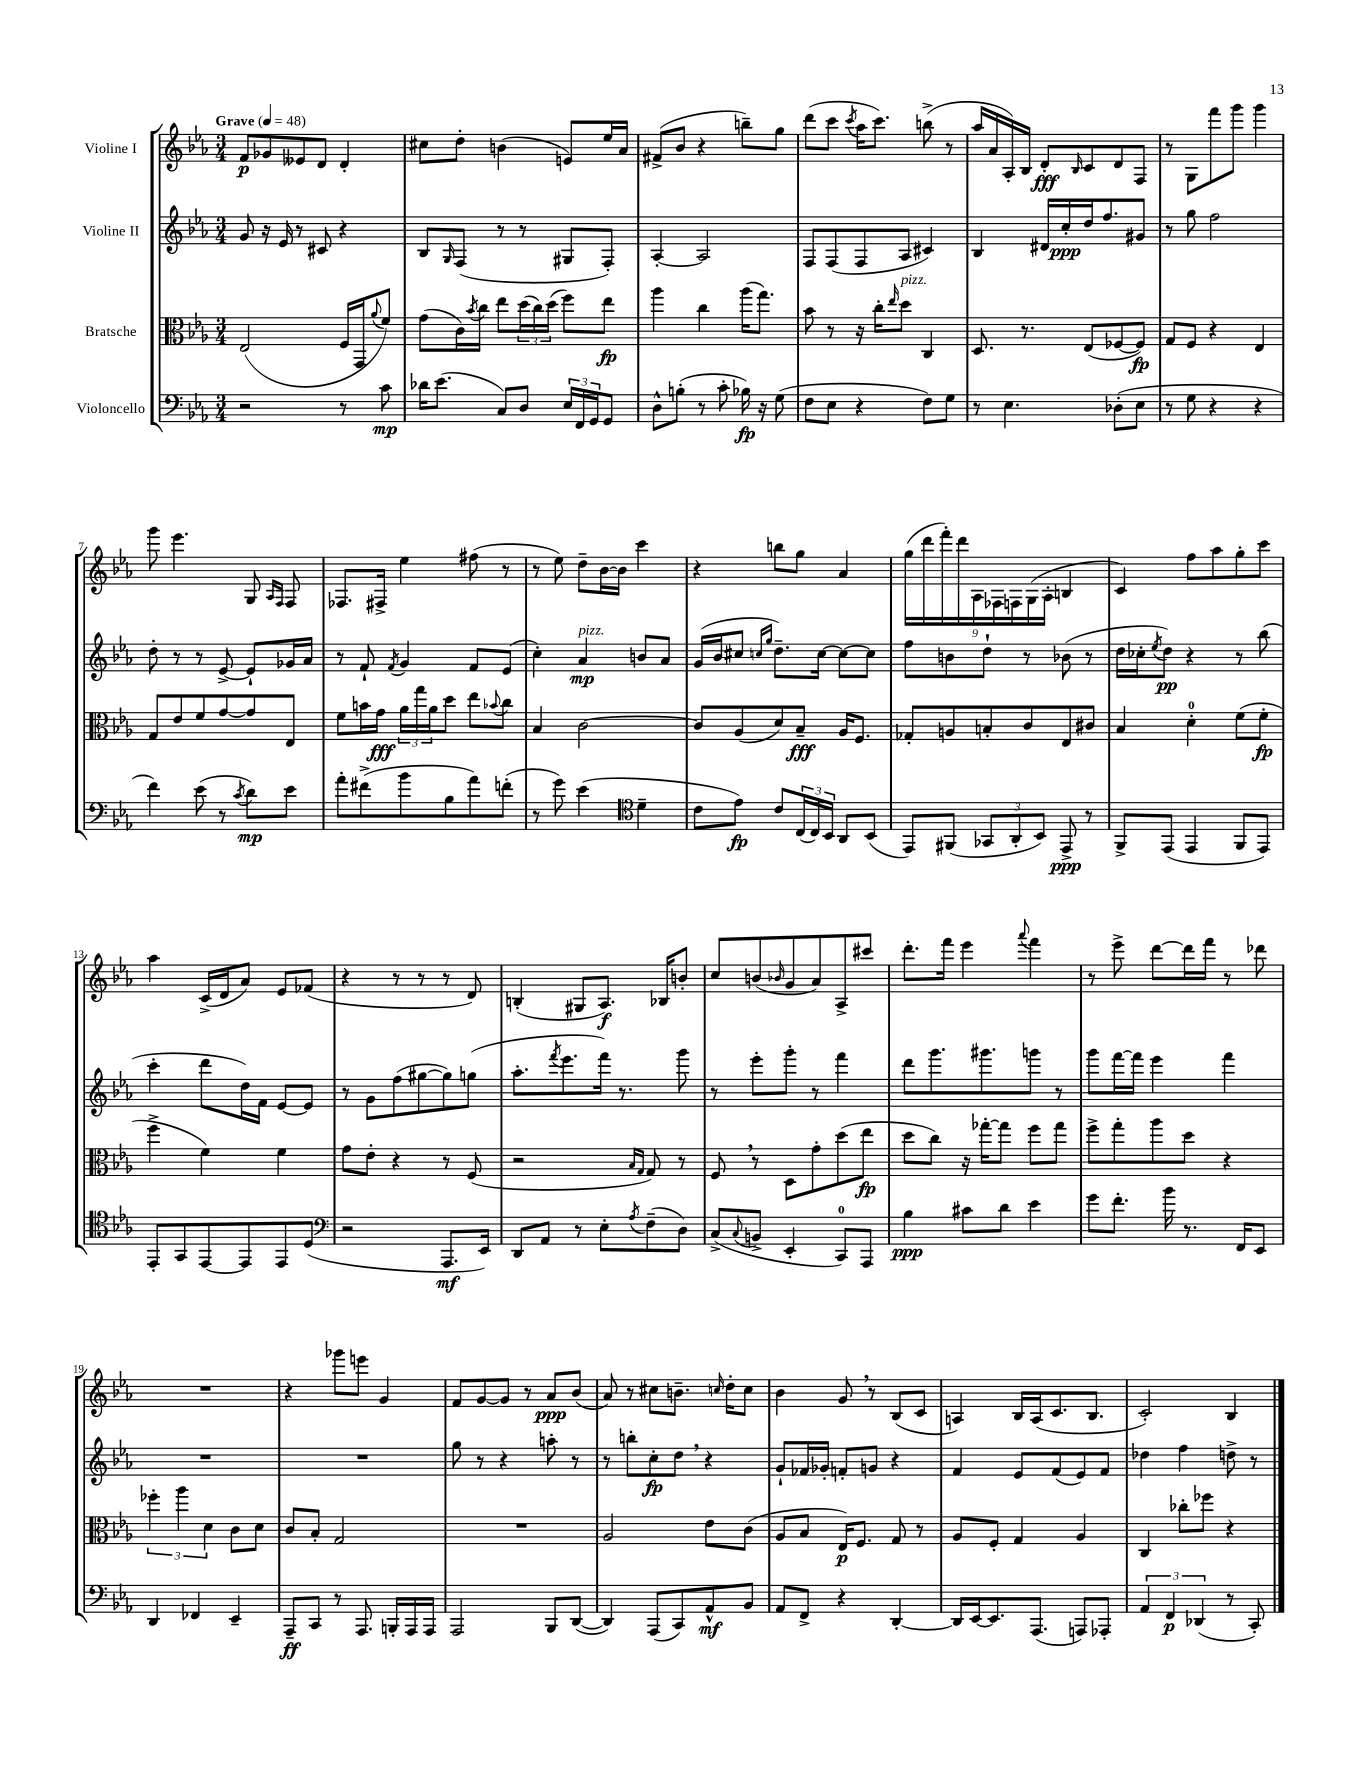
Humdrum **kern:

**kern	**dynam	**kern	**dynam	**kern	**dynam	**kern	**dynam
*part4	*part4	*part3	*part3	*part2	*part2	*part1	*part1
*staff4	*staff4	*staff3	*staff3	*staff2	*staff2	*staff1	*staff1
*I"Violoncello	*	*I"Bratsche	*	*I"Violine II	*	*I"Violine I	*
*clefF4	*	*clefC3	*	*clefG2	*	*clefG2	*
*k[b-e-a-]	*	*k[b-e-a-]	*	*k[b-e-a-]	*	*k[b-e-a-]	*
*M3/4	*	*M3/4	*	*M3/4	*	*M3/4	*
*MM48	*	*MM48	*	*MM48	*	*MM48	*
=1	=1	=1	=1	=1	=1	=1	=1
!	!	!	!	!	!	!LO:TX:a:B:t=Grave	!
2r	.	(2E-/	.	8g/	.	8f/L	p
.	.	.	.	16r	.	8g-X/	.
.	.	.	.	16e-/	.	.	.
.	.	.	.	8r	.	8e--X/	.
.	.	.	.	8c#X/	.	8d/J	.
8r	.	16F/LL	.	4r	.	4d'/	.
.	.	16GG/J	.	.	.	.	.
.	.	8qqa-/	.	.	.	.	.
8c\	mp	8f/J)	.	.	.	.	.
=2	=2	=2	=2	=2	=2	=2	=2
16d-X\KL	.	(8g\L	.	8B-/L	.	8cc#X\L	.
(8.e-\J	.	.	.	.	.	.	.
.	.	.	.	16qqG/	.	.	.
.	.	16c\L)	.	(8F/J	.	8dd'\J	.
.	.	8qb-/	.	.	.	.	.
.	.	16cc\JJ	.	.	.	.	.
8C/L)	.	8ee-\L	.	8r	.	(4bn\	.
8D/J	.	(24dd\L	.	8r	.	.	.
.	.	24cc\)	.	.	.	.	.
.	.	(24dd\JJ	.	.	.	.	.
24E-/LL	.	8ff\L)	.	8G#X/L	.	8en/L)	.
24FF/	.	.	.	.	.	.	.
24GG/J	.	.	.	.	.	.	.
8GG/J	.	8ee-\J	fp	8F'/J)	.	16ee-/L	.
.	.	.	.	.	.	16a-/JJ	.
=3	=3	=3	=3	=3	=3	=3	=3
8D^^\L	.	4aa-\	.	[4A-'/	.	(8f#X^/L	.
(8Bn'\J	.	.	.	.	.	8b-/J	.
8r	.	4cc\	.	2A-/]	.	4r	.
8c'\	.	.	.	.	.	.	.
16B-X\)	fp	(16aa-\KL	.	.	.	8bbn~\L)	.
16r	.	8.gg\J)	.	.	.	.	.
(8G\	.	.	.	.	.	8gg\J	.
=4	=4	=4	=4	=4	=4	=4	=4
8F\L	.	8b-\	.	8F/L	.	(8ddd\L	.
8E-\J	.	8r	.	(8F/	.	8ccc\J	.
.	.	.	.	.	.	8qccc/	.
4r	.	16r	.	8F/	.	16aa-\KL	.
.	.	16cc'\KL	.	.	.	8.ccc\J)	.
.	.	16qqee-/	.	.	.	.	.
!	!	!LO:TX:a:i:t=pizz.	!	!	!	!	!
.	.	8dd\J	.	8A-/J	.	.	.
8F\L)	.	4C/	.	4c#X/)	.	(8bbn^\	.
8G\J	.	.	.	.	.	8r	.
=5	=5	=5	=5	=5	=5	=5	=5
8r	.	8.D/	.	4B-/	.	16aa-/LL	.
.	.	.	.	.	.	16a-/	.
4.E-\	.	.	.	.	.	16A-'/)	.
.	.	8.r	.	.	.	16B-/JJ	.
.	.	.	.	16d#X/LL	.	8d'/L	fff
.	.	.	.	16cc'/	ppp	.	.
.	.	.	.	.	.	16qqB-/	.
.	.	(8E-/L	.	16dd/J	.	8c/	.
.	.	.	.	8.ff/	.	.	.
(8D-X'\L	.	[8F-X/	.	.	.	8d/	.
8E-\J	.	8F-/J])	fp	8g#X/J	.	8F/J	.
=6	=6	=6	=6	=6	=6	=6	=6
8r	.	8G/L	.	8r	.	8r	.
8G\	.	8F/J	.	8gg\	.	8G\L	.
4r	.	4r	.	2ff\	.	8fff\	.
.	.	.	.	.	.	8ggg\J	.
4r	.	4E-/	.	.	.	4ggg\	.
!!LO:LB:g=z
=7	=7	=7	=7	=7	=7	=7	=7
4f\)	.	8G/L	.	8dd'\	.	8ggg\	.
.	.	8e-/	.	8r	.	4.eee-\	.
(8e-\	.	8f/	.	8r	.	.	.
8r	.	[8g/	.	[8e-^/	.	.	.
8qc/	.	.	.	.	.	.	.
8d\L)	mp	8g/]	.	8e-`/L]	.	8G/	.
.	.	.	.	.	.	16qqA-/LL	.
.	.	.	.	.	.	16qqF/JJ	.
8e-\J	.	8E-/J	.	16g-X/L	.	8F/	.
.	.	.	.	16a-/JJ	.	.	.
=8	=8	=8	=8	=8	=8	=8	=8
8a-'\L	.	8f\L	.	8r	.	8.F-X/L	.
(8f#X^\	.	16bn\L	.	8f`/	.	.	.
.	.	16g\JJ	fff	.	.	16F#X^/Jk	.
.	.	.	.	8qf/	.	.	.
8b-\	.	24a-\LL	.	4g/	.	4ee-\	.
.	.	24gg\	.	.	.	.	.
.	.	24a-\J	.	.	.	.	.
8B-\	.	8dd\J	.	.	.	.	.
8a-\)	.	8ee-\L	.	8f/L	.	(8ff#X\	.
.	.	8qqb-X/	.	.	.	.	.
(8fn'\J	.	8cc\J	.	(8e-/J	.	8r	.
=9	=9	=9	=9	=9	=9	=9	=9
8r	.	4B-/	.	4cc'\)	.	8r	.
8g\)	.	.	.	.	.	8ee-\)	.
!	!	!	!	!LO:TX:a:i:t=pizz.	!	!	!
(4e-\	.	[2c\	.	4a-/	mp	8dd~\L	.
.	.	.	.	.	.	[16b-\L	.
.	.	.	.	.	.	16b-\JJ]	.
*clefC4	*	*	*	*	*	*	*
4d~\	.	.	.	8bn/L	.	4ccc\	.
.	.	.	.	8a-/J	.	.	.
=10	=10	=10	=10	=10	=10	=10	=10
8c\L	.	8c/L]	.	(16g/LL	.	4r	.
.	.	.	.	16b-/J	.	.	.
8e-\J)	fp	(8A-/	.	8cc#X/J	.	.	.
.	.	.	.	16qqccn/LL	.	.	.
.	.	.	.	16qqgg/JJ	.	.	.
8c/L	.	8d/)	.	8.dd~\L)	.	8bbn\L	.
(24C/L	.	8B-~/J	fff	.	.	8gg\J	.
24C/)	.	.	.	.	.	.	.
.	.	.	.	[16cc\Jk	.	.	.
24BB-/JJ	.	.	.	.	.	.	.
8AA-/L	.	16A-/KL	.	8cc\L_	.	4a-/	.
.	.	8.F/J	.	.	.	.	.
(8BB-/J	.	.	.	8cc\J]	.	.	.
=11	=11	=11	=11	=11	=11	=11	=11
8EE-/L)	.	8G-X'/L	.	8ff\L	.	(18gg\LL	.
.	.	.	.	.	.	18ddd\	.
.	.	.	.	.	.	18fff'\)	.
(8FF#X/J	.	8An/	.	8bn\	.	.	.
.	.	.	.	.	.	18ddd\	.
.	.	.	.	.	.	18A-\	.
12GG-X/L	.	8Bn'/	.	8dd`\J	.	.	.
.	.	.	.	.	.	18F-X\	.
12AA-'/	.	.	.	.	.	18Fn\	.
.	.	8c/	.	8r	.	.	.
.	.	.	.	.	.	(18G\	.
12BB-/J)	.	.	.	.	.	.	.
.	.	.	.	.	.	18A-'\JJ	.
8EE-^/	ppp	8E-/	.	(8b-X\	.	4Bn/	.
8r	.	8c#X/J	.	8r	.	.	.
=12	=12	=12	=12	=12	=12	=12	=12
8FF^/L	.	4B-/	.	16dd\LL	.	4c/)	.
.	.	.	.	16cc-X'\J	.	.	.
.	.	.	.	8qee-/	.	.	.
(8EE-/J	.	.	.	8dd\J)	pp	.	.
4EE-/	.	4d'\	.	4r	.	8ff\L	.
.	.	.	.	.	.	8aa-\	.
8FF/L	.	(8f\L	.	8r	.	8gg'\	.
8EE-/J)	.	8f'\J	fp	(8bb-\	.	8ccc\J	.
!!LO:LB:g=z
=13	=13	=13	=13	=13	=13	=13	=13
8EE-'/L	.	4ff^\	.	4ccc'\	.	4aa-\	.
8GG/	.	.	.	.	.	.	.
[8EE-/	.	4f\)	.	8ddd\L	.	(16c^/LL	.
.	.	.	.	.	.	16d/J	.
8EE-/]	.	.	.	16dd\L)	.	8a-/J)	.
.	.	.	.	16f\JJ	.	.	.
8EE-/	.	4f\	.	[8e-/L	.	8e-/L	.
(8D/J	.	.	.	8e-/J]	.	(8f-X/J	.
=14	=14	=14	=14	=14	=14	=14	=14
*clefF4	*	*	*	*	*	*	*
2r	.	8g\L	.	8r	.	4r	.
.	.	8e-'\J	.	8g\L	.	.	.
.	.	4r	.	(8ff\	.	8r	.
.	.	.	.	[8gg#X\	.	8r	.
8.AAA-/L	mf	8r	.	8gg#\])	.	8r	.
.	.	(8F/	.	(8ggn\J	.	8d/)	.
16EE-/Jk)	.	.	.	.	.	.	.
=15	=15	=15	=15	=15	=15	=15	=15
8DD/L	.	2r	.	8.aa-'\L	.	(4Bn'/	.
8AA-/J	.	.	.	.	.	.	.
.	.	.	.	8qfff/	.	.	.
.	.	.	.	8.eee-\	.	.	.
8r	.	.	.	.	.	8G#X/L	.
8E-'\L	.	.	.	16fff\Jk)	.	8.A-/J)	f
.	.	.	.	8.r	.	.	.
.	.	16qqB-/LL	.	.	.	.	.
8qA-/	.	16qqG/JJ	.	.	.	.	.
(8F~\	.	8G/)	.	.	.	.	.
.	.	.	.	.	.	16B-X/KL	.
8D\J)	.	8r	.	8ggg\	.	8bn'/J	.
=16	=16	=16	=16	=16	=16	=16	=16
(8C^/L	.	8F,/	.	8r	.	8cc/L	.
8qqC/	.	.	.	.	.	.	.
8BBn^/J	.	8r	.	8eee-'\L	.	(8bn/	.
.	.	.	.	.	.	16qqb-X/	.
4EE-'/	.	8D\L	.	8ggg'\J	.	8g/	.
.	.	8g'\	.	8r	.	8a-/)	.
8CC/L)	.	(8dd\	.	4fff\	.	8A-^/	.
8AAA-/J	.	8ee-\J	fp	.	.	8ccc#X/J	.
=17	=17	=17	=17	=17	=17	=17	=17
4B-\	ppp	8dd\L	.	8ddd\L	.	8.ddd'\L	.
.	.	8cc\J)	.	8.ggg\	.	.	.
.	.	.	.	.	.	16fff\Jk	.
8c#X\L	.	16r	.	.	.	4eee-\	.
.	.	[16gg-X'\KL	.	8.ggg#X\	.	.	.
8d\J	.	8gg-\J]	.	.	.	.	.
.	.	.	.	.	.	8qqaaa-/	.
4e-\	.	8ff\L	.	8gggn\J	.	4fff\	.
.	.	8gg-\J	.	8r	.	.	.
=18	=18	=18	=18	=18	=18	=18	=18
8g\L	.	8ff^\L	.	8ggg\L	.	8r	.
8.f'\J	.	8gg'\	.	[16fff\L	.	8eee-^\	.
.	.	.	.	16fff\JJ]	.	.	.
.	.	8aa-\	.	4eee-\	.	[8ddd\L	.
16b-\	.	.	.	.	.	.	.
8.r	.	8dd\J	.	.	.	16ddd\L]	.
.	.	.	.	.	.	16fff\JJ	.
.	.	4r	.	4fff\	.	8r	.
16FF/KL	.	.	.	.	.	.	.
8EE-/J	.	.	.	.	.	8ddd-X\	.
!!LO:LB:g=z
=19	=19	=19	=19	=19	=19	=19	=19
4DD/	.	6ff-X'\	.	2.r	.	2.r	.
.	.	6aa-\	.	.	.	.	.
4FF-X/	.	.	.	.	.	.	.
.	.	6d\	.	.	.	.	.
4EE-~/	.	8c\L	.	.	.	.	.
.	.	8d\J	.	.	.	.	.
=20	=20	=20	=20	=20	=20	=20	=20
8AAA-~/L	ff	8c/L	.	2.r	.	4r	.
8CC/J	.	8B-'/J	.	.	.	.	.
8r	.	2G/	.	.	.	8ggg-X\L	.
8.AAA-/	.	.	.	.	.	8eeen\J	.
.	.	.	.	.	.	4g/	.
16BBBn'/LL	.	.	.	.	.	.	.
16AAA-/	.	.	.	.	.	.	.
16AAA-/JJ	.	.	.	.	.	.	.
=21	=21	=21	=21	=21	=21	=21	=21
2AAA-/	.	2.r	.	8gg\	.	8f/L	.
.	.	.	.	8r	.	[8g/	.
.	.	.	.	4r	.	8g/J]	.
.	.	.	.	.	.	8r	.
8BBB-/L	.	.	.	8aan'\	.	8a-/L	ppp
([8DD/J	.	.	.	8r	.	(8b-/J	.
=22	=22	=22	=22	=22	=22	=22	=22
4DD/])	.	2A-/	.	8r	.	8a-/)	.
.	.	.	.	8bbn'\L	.	8r	.
(8AAA-/L	.	.	.	8cc'\	fp	8cc#X\L	.
8CC/)	.	.	.	8dd,\J	.	8.bn~\J	.
8AA-^^/	mf	8e-\L	.	4r	.	.	.
.	.	.	.	.	.	16qqccn/	.
.	.	.	.	.	.	16dd'\KL	.
8BB-/J	.	(8c\J	.	.	.	8cc\J	.
=23	=23	=23	=23	=23	=23	=23	=23
8AA-/L	.	8A-/L	.	8g`/L	.	4b-\	.
8FF^/J	.	8B-/J	.	16f-X/L	.	.	.
.	.	.	.	16g-X'/JJ	.	.	.
4r	.	16E-/KL)	p	8fn'/L	.	8g,/	.
.	.	8.F/J	.	.	.	.	.
.	.	.	.	8gn/J	.	8r	.
[4DD'/	.	8G/	.	4r	.	(8B-/L	.
.	.	8r	.	.	.	8c/J	.
=24	=24	=24	=24	=24	=24	=24	=24
16DD/LL]	.	8A-/L	.	4f/	.	4An/)	.
[16EE-/J	.	.	.	.	.	.	.
8.EE-/]	.	8F'/J	.	.	.	.	.
.	.	4G/	.	8e-/L	.	16B-/LL	.
(8.AAA-/J	.	.	.	.	.	(16A/J	.
.	.	.	.	(8f/	.	8.c/	.
8AAAn/L)	.	4A-/	.	8e-/)	.	.	.
.	.	.	.	.	.	8.B-/J	.
8AAA-X'/J	.	.	.	8f/J	.	.	.
=25	=25	=25	=25	=25	=25	=25	=25
6AA-/	.	4C/	.	4dd-X\	.	2c'/)	.
6FF/	p	.	.	.	.	.	.
.	.	8cc-X'\L	.	4ff\	.	.	.
(6DD-X/	.	.	.	.	.	.	.
.	.	8ff-X\J	.	.	.	.	.
8r	.	4r	.	8ddn^\	.	4B-/	.
8CC'/)	.	.	.	8r	.	.	.
==	==	==	==	==	==	==	==
*-	*-	*-	*-	*-	*-	*-	*-
